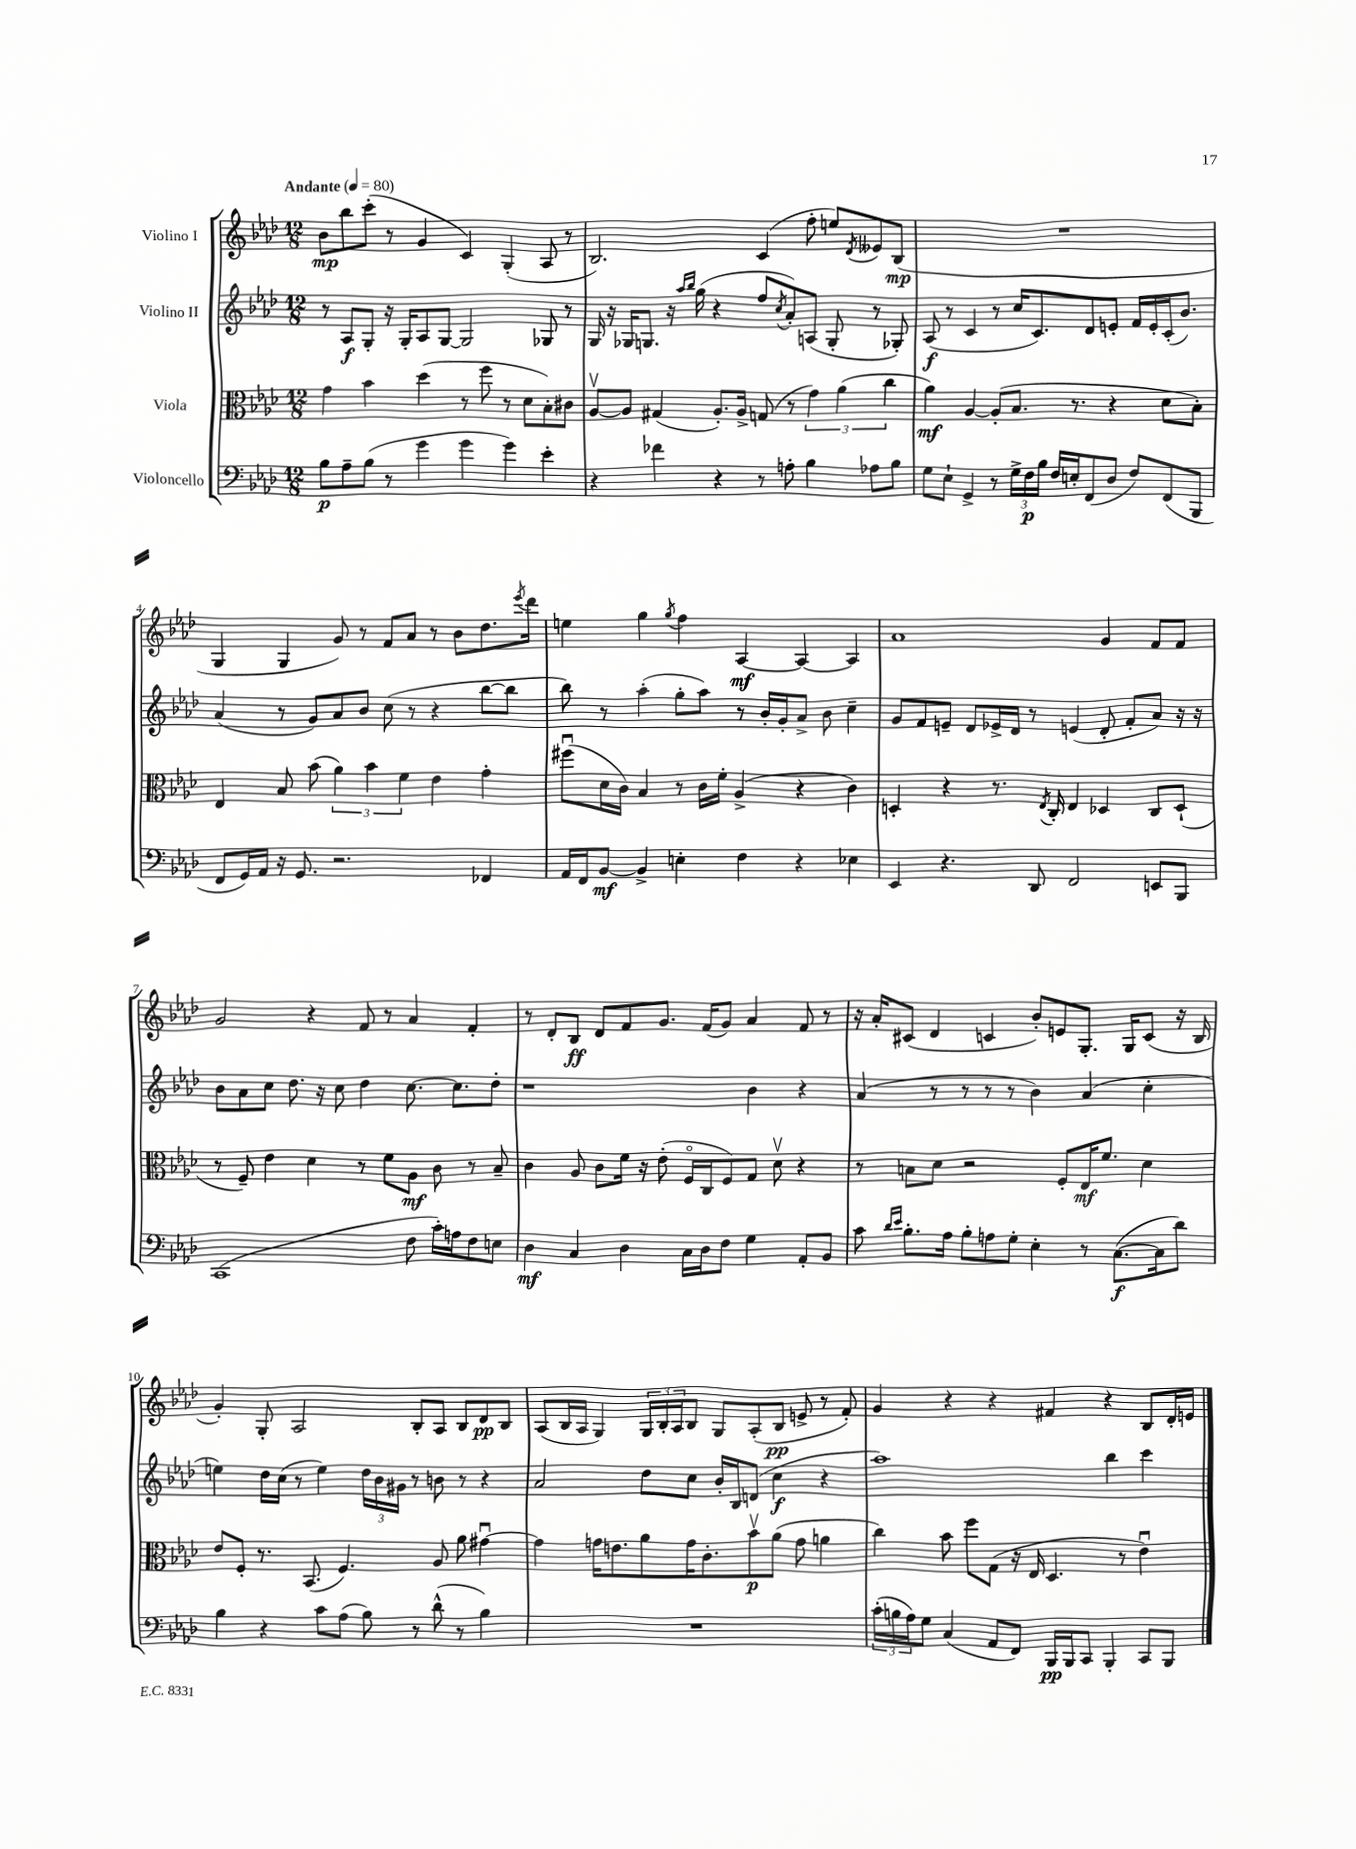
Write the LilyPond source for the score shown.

<<
\new StaffGroup <<
\new Staff = "s0" \with { instrumentName = "Violino I" } {
    \clef treble \key aes \major \numericTimeSignature \time 12/8 \tempo "Andante" 4 = 80
    bes'8\mp bes''8 c'''8-.( r8 g'4 c'4) g4-.( aes8 r8 |
    bes2.) c'4( f''8-. e''8) \acciaccatura { des'8 } eeses'8 bes8\mp( |
    R1. |
    g4 g4 g'8) r8 f'8 aes'8 r8 bes'8 des''8. \acciaccatura { ees'''8 } des'''16 |
    e''4 g''4 \acciaccatura { g''8 } f''4 aes4~\mf aes4~ aes4 |
    aes'1 g'4 f'8 f'8 |
    g'2 r4 f'8 r8 aes'4 f'4-. |
    r8 des'8-. bes8\ff des'8 f'8 g'8. f'16( g'8) aes'4 f'8 r8 |
    r16 aes'16-. cis'8( des'4 c'4 bes'8-.) e'8 g8.-. g16 c'8( r16 bes16 |
    g'4-.) g8-. aes2 bes8-. aes8 bes8 des'8\pp bes8 |
    aes8( bes16 aes16 g4) \tuplet 3/2 { g16 bes16-. aes16 } bes8 g8 aes8-.( bes8\pp e'8-> r8 f'8-.) |
    g'4 r4 r4 fis'4 r4 bes8 des'16-. e'16 \bar "|." |
}
\new Staff = "s1" \with { instrumentName = "Violino II" } {
    \clef treble \key aes \major \numericTimeSignature \time 12/8
    r8 aes8\f g8-. r16 g16-. aes8 g8~ g2 ges8 r8 |
    g16 r16 ges16 g8. r16 \grace { aes''16 bes''16 } g''16( r4 f''8 \acciaccatura { c''8 } aes'8-.) a8( g8-. r8 ges8-.) |
    aes8\f( r8 c'4 r8 c''16 c'8.) des'8 e'8-. f'16 e'16-. c'16-.( bes'8.) |
    aes'4( r8 g'8) aes'8 bes'8 c''8( r8 r4 bes''8~ bes''8 |
    bes''8) r8 aes''4-.( g''8-. aes''8) r8 bes'16-. g'16-. aes'8-> bes'8 c''4-- |
    g'8 f'8 e'8-- des'8 ees'16-> des'16 r8 e'4( des'8-. f'8-. aes'8) r16 r16 |
    bes'8 aes'8 c''8 des''8. r16 c''8 des''4 c''8.~ c''8. des''8-. |
    r1 bes'4 r4 |
    aes'4( r8 r8 r8 r8 bes'4) aes'4( c''4-. |
    e''4) des''16 c''16( r8 e''4) \tuplet 3/2 { des''16 bes'16 gis'16 } r8 b'8 r8 r4 |
    aes'2 des''8 c''8 bes'16-. bes16 d'8( c''4\f r4 |
    aes''1) bes''4 c'''4 \bar "|." |
}
\new Staff = "s2" \with { instrumentName = "Viola" } {
    \clef alto \key aes \major \numericTimeSignature \time 12/8
    g'4 bes'4 des''4( r8 f''8 r8 des'8 bes8-.) cis'8 |
    aes8~\upbow aes8 gis4( aes8.-.) aes16-> g8( r8 \tuplet 3/2 { g'4) aes'4( c''4 } |
    aes'4\mf) aes4~ aes8-.( bes8. r8. r4 des'8 bes8-.) |
    ees4 bes8 bes'8( \tuplet 3/2 { aes'4) bes'4 f'4 } ees'4 g'4-. |
    fis''8\downbow( des'16 c'16) bes4 r8 c'16 f'16-. aes4->( r4 c'4) |
    d4-. r4 r8. \acciaccatura { ees8 } c16-. ees4 des4 c8 des8-!( |
    r8 f8--) ees'4 des'4 r8 f'8 aes8\mf c'8 r8 bes8-- |
    c'4 aes8 c'8 f'16 r16 ees'8-.( f16\flageolet c16 f8) g8 des'8\upbow r4 |
    r8 b8 des'8 r2 f8-. ees16\mf f'8. des'4 |
    ees'8 f8-. r8. bes,8.( f4.) aes8 aes'8 gis'4~\downbow |
    gis'4 g'16 e'8. aes'8 g'16 c'8.-. bes'8\upbow\p aes'8( g'8 a'4 |
    c''4) bes'8 f''8 g8( r16 ees16 des4. r8 ees'4\downbow) \bar "|." |
}
\new Staff = "s3" \with { instrumentName = "Violoncello" } {
    \clef bass \key aes \major \numericTimeSignature \time 12/8
    bes8\p aes8-- bes8( r8 g'4 g'4 g'4) ees'4-. |
    r4 fes'4 r4 r8 a8-. bes4 aes8 bes8 |
    g8 ees8-! g,4-> r8 \tuplet 3/2 { g16-> f16\p bes16 } f16 e16-. f,8( des8 f8) f,8( bes,,8 |
    f,8 g,16) aes,16 r16 g,8. r2. fes,4 |
    aes,16 f,16 bes,8~\mf bes,4-> e4-. f4 r4 ees4 |
    ees,4 r4. des,8 f,2 e,8 bes,,8 |
    c,1( f8 c'16-.) a16 f8 e8 |
    des4\mf c4 des4 c16 des16 f8 g4 aes,8-. bes,8 |
    c'8 \grace { des'16 ees'16 } bes8.-. aes16 bes8-. a8 g8-. ees4-. r8 c8.~\f( c16 des'8) |
    bes4 r4 c'8 aes8( bes8) r8 des'8-^( r8 bes4) |
    R1. |
    \tuplet 3/2 { c'16-.( b16 aes16) } g8 c4( aes,8 f,8) bes,,16\pp bes,,16 c,8 bes,,4-. c,8 bes,,8 \bar "|." |
}
>>
>>
